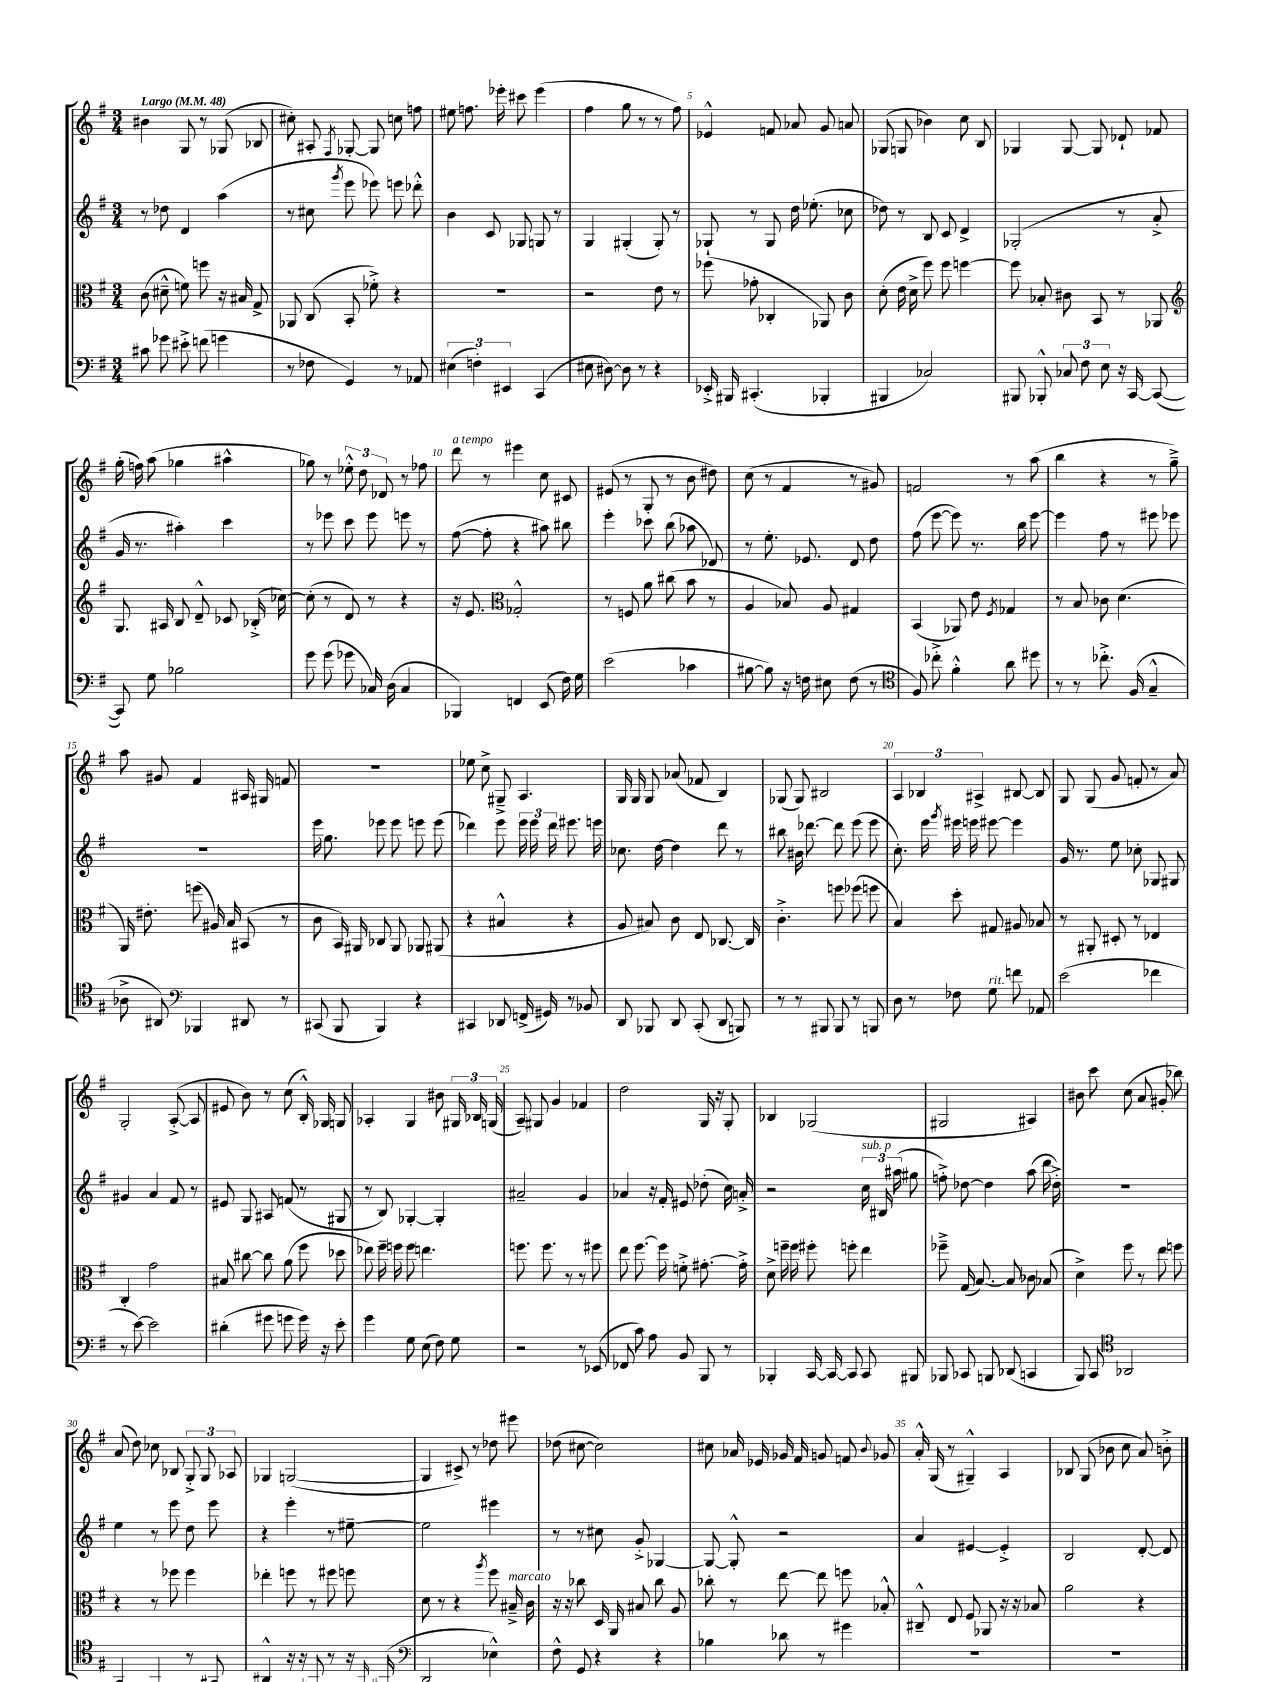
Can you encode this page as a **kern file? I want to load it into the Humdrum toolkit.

**kern	**kern	**kern	**kern
*part4	*part3	*part2	*part1
*staff4	*staff3	*staff2	*staff1
*clefF4	*clefC3	*clefG2	*clefG2
*k[f#]	*k[f#]	*k[f#]	*k[f#]
*M3/4	*M3/4	*M3/4	*M3/4
*MM48	*MM48	*MM48	*MM48
=1	=1	=1	=1
!	!	!	!LO:TX:a:B:t=Largo
8c#X\	(8c\	8r	4b#X\
8g-X\	8d#X~^^\	8dd-X\	.
8e#X'^\	8fn\)	4d/	8G/
(8fn\	8ffn\	.	8r
4gn\	16r	(4aa\	(8G-X/
.	16B#X/	.	.
.	8G^/	.	8B-X/
=2	=2	=2	=2
8r	8AA-X/	8r	8cc#X'\)
8F-X\	(8C/	8cc#X\	8A#X'/
.	.	8qggg/	8qF#/
4GG/)	8BB'/	8eee\	[8G-X'/
.	8f-X'^\)	8eee-X\)	8G-/]
8r	4r	8eeen\	8ccn\
8AA-X/	.	8ddd-X'^^\	8ffn\
=3	=3	=3	=3
(6E#X\	2.r	4b\	8ee#X\
.	.	.	8.ffn\
6Fn'\)	.	.	.
.	.	8c/	.
.	.	.	16eee-X'\
6EE#X/	.	.	.
.	.	8G-X/	8ccc#X\
(4CC/	.	8Gn/	(4eee-\
.	.	8r	.
=4	=4	=4	=4
8E#X\	2r	4G/	4ff#\
[8D#X\)	.	.	.
8D#\]	.	(4G#X'/	8gg\
8r	.	.	8r
4r	8e\	8G#'/)	8r
.	8r	8r	8ff#\)
=5	=5	=5	=5
16EE-X'^/	(8ff-X\	8G-X`/	4e-X^^/
16BBB#X/	.	.	.
(4.CC#X'/	8g-X'\	8r	.
.	4C-X'/	8G-/	8fn/
.	.	16dd\	8a-X/
.	.	(8.ee-X'\	.
4BBB-X'/	8AA-X/)	.	8g/
.	8c\	8cc-X\	8an/
=6	=6	=6	=6
4BBB#X/	(8d'\	8dd-X\)	(8G-X/
.	16e\	8r	8Gn/
.	16d^\	.	.
2C-X/)	8ff#\)	8B/	4b-X\)
.	8ff#\	8c/	.
.	[4ffn\	4d^/	8cc\
.	.	.	8B/
=7	=7	=7	=7
8BBB#X/	8ff\]	(2G-X'/	4G-X/
8BBB-X'^^/	8B-X'/	.	.
12C-X/	8c#X\	.	[8G-/
12F#\	.	.	.
.	8BB/	.	8G-/]
12E\	.	.	.
16r	8r	8r	8d-X`/
[16CC/	.	.	.
(8CC/_	8AA-X/	8a'^/	8f-X/
!!LO:LB:g=z
=8	=8	=8	=8
*	*clefG2	*	*
8CC/])	8.G/	16g/	(16gg'\
.	.	8.r	16ffn\)
8G\	.	.	(8aa\
.	16A#X/	.	.
2B-X\	8B/	4aa#X'\)	4gg-X\
.	8d~^^/	.	.
.	8c-X/	4ccc\	4aa#X^^\
.	(16B-X'^/	.	.
.	[16cc-X\)	.	.
=9	=9	=9	=9
8g\	(8cc-'\]	8r	8gg-X\)
(8g\	8r	8eee-X\	8r
8g-X\	8d/)	8ccc\	12ee-X'^^\
.	.	.	12dd\
16C-X/)	8r	8eee-\	.
.	.	.	12d-X/
(16D\	.	.	.
4C-/	4r	8eeen\	8r
.	.	8r	8ff-X\
=10	=10	=10	=10
!	!	!	!LO:TX:a:i:t=a tempo
4BBB-X/)	16r	([8ff#\	8ddd\
.	8.e/	.	.
.	.	8ff#'\]	8r
*	*clefC3	*	*
4FFn/	2G-X'^^/	4r	4eee#X\
(8EE/	.	8aa#X\)	8cc\
16F#\)	.	8bb#X\	8c#X/
16G\	.	.	.
=11	=11	=11	=11
(2e\	8r	4eee'\	(8e#X/
.	8Fn/	.	8r
.	8a\	8ccc-X\	8G'/
.	(8cc#X\	(8bb\	8r
4c-X\	8b\	8aa-X\	8b\
.	8r	8d-X/)	8dd#X\)
=12	=12	=12	=12
[8B#X\	4A/	8r	(8cc\
8B#\])	.	8.ee'\	8r
16r	8B-X/)	.	4f#/
16Fn\	.	8.e-X/	.
8E#X\	8A/	.	.
(8F\	4G#X/	8d/	8r
8r	.	8dd\	8g#X/)
=13	=13	=13	=13
*clefC4	*	*	*
8F#/)	(4BB/	(8ff#\	2fn/
8cc-X'^\	.	[8eee\	.
4f#'^^\	8AA-X/)	8eee\])	.
.	8e\	8.r	.
.	8qF#/	.	.
8a\	4G-X/	.	8r
.	.	16bb\	.
8dd#X\	.	[8eee\	(8aa\
=14	=14	=14	=14
8r	8r	4eee\]	4bb\
8r	8B/	.	.
8.cc-X'^\	8c-X\	8ff#\	4r
.	(4.d\	8r	.
(16F#/	.	.	.
4G~^^/	.	8eee#X\	8r
.	.	8eee-X\	8gg~^\)
!!LO:LB:g=z
=15	=15	=15	=15
8A-X^\	16AA/)	2.r	8aa\
.	8.e#X'\	.	.
8AA#X/)	.	.	8g#X/
*clefF4	*	*	*
4BBB-X/	(8ffn\	.	4f#/
.	16A#X/)	.	.
.	16B/	.	.
8DD#X/	(8BB#X/	.	16A#X/
.	.	.	16G#X/
8r	8r	.	8fn/
=16	=16	=16	=16
(8CC#X/	8c\	16eee\	2.r
.	.	8.gg\	.
8BBB/	16BB/)	.	.
.	16AA#X/	.	.
4BBB/)	8C-X/	8eee-X\	.
.	8AA#/	8eee-\	.
4r	8AA-X/	8eeen\	.
.	(8AA#X/	(8eee\	.
=17	=17	=17	=17
4CC#X/	4r	4ddd-X\)	8ee-X\
.	.	.	8cc^\
8DD-X/	4B#X^^/	8eee\	8G#X~^/
(16FFn^/	.	24eee\	4.A/
.	.	24eee\	.
16GG#X/)	.	.	.
.	.	24ddd-\	.
8r	4r	8.eee#X\	.
8BB-X/	.	.	.
.	.	16eeen\	.
=18	=18	=18	=18
8DD/	8A/	8.cc-X\	16G/
.	.	.	16G/
8BBB-X/	8B#X/)	.	8G/
.	.	[16dd\	.
8DD/	8c\	4dd\]	(8a-X/
(8CC'/	8E/	.	8f-X/
8DD/	[8.C-X/	8ddd\	4B/)
8BBBn/)	.	8r	.
.	16C-/]	.	.
=19	=19	=19	=19
8r	4.c'^\	8bb#X\	(8G-X/
8r	.	16b#X\	8G-/)
.	.	[8.ddd-X\	.
8BBB#X/	.	.	2B#X/
8BBB#/	8ffn\	8ddd-\]	.
8r	(8ff-X\	(8eee\	.
8BBBn/	8ffn\	8eee\	.
=20	=20	=20	=20
8D\	4B/)	8.cc'\)	6A/
8r	.	.	.
.	.	.	6B-X/
.	.	16eee\	.
.	.	8qggg/	.
8F-X\	8dd'\	16eee#X\	.
.	.	16eeen\	.
.	.	.	6A#X^/
!LO:TX:a:i:t=rit.	!	!	!
8G\	8G#X/	[8eee#X\	.
8fn\	8A#X/	4eee#\]	[8B#X/
8AA-X/	8B-X/	.	8B#/]
=21	=21	=21	=21
(2e\	8r	16g/	8G/
.	.	8.r	.
.	8AA#X'/	.	(8G/
.	8D#X'/	8ee\	8g/
.	8r	8cc-X'\	8fn'/
4f-X\	4E-X/	8G-X/	8r
.	.	8G#X/	8a/)
!!LO:LB:g=z
=22	=22	=22	=22
8r	4C'/	4g#X/	2G'/
[8e\)	.	.	.
2e\]	2g\	4a/	.
.	.	8f#/	([8A'^/
.	.	8r	8A/]
=23	=23	=23	=23
(4d#X'\	8B#X/	8e#X/	8e#X/
.	[8cc#X\	8G/	8b\)
8g#X\	8cc#\]	8A#X/	8r
8gn\	(8a\	(8fn/	(8cc\
16g\)	8ff#\	8r	16B'^^/)
16r	.	.	16G-X/
8e'\	8dd-X\	8G#X/	8Gn/
=24	=24	=24	=24
4g\	8ee-X\)	8r	4A-X'/
.	16ff#~\	8B/)	.
.	16ffn\	.	.
8G\	8ff\	[4G-X'/	4G/
(8E\	4.een\	.	.
8F#\)	.	4G-'/]	8b#X\
8G\	.	.	24G#X/
.	.	.	24B-X/
.	.	.	(24Gn/
=25	=25	=25	=25
2r	8.ffn\	2a#X~/	8A~/)
.	.	.	8G#X/
.	8.ff\	.	.
.	.	.	4g/
.	8r	.	.
8r	8r	4g/	4f-X/
(8EE-X/	8ff#X\	.	.
=26	=26	=26	=26
8FF-X/	8ee\	4a-X/	2dd\
8c\)	[8.ff#\	.	.
8A\	.	16r	.
.	16ff#\]	16f#'/	.
8BB/	8fn'^\	8e#X/	.
8BBB/	[8.g#X'\	(8dd-X'\	16G/
.	.	.	16r
8r	.	16cc\)	8G'/
.	16g#'^\]	16an'^/	.
=27	=27	=27	=27
4BBB-X'/	8d^\	2r	4B-X/
.	16ffn~\	.	.
.	16ff\	.	.
[16CC/	8ff#X'\	.	(2G-X/
16CC/_	.	.	.
8CC/]	8ffn'\	.	.
!	!	!LO:TX:a:i:t=sub. p	!
8CC/	4ee\	24cc\	.
.	.	24B#X/	.
.	.	(24aa#X\	.
8BBB#X/	.	8gg#X\	.
=28	=28	=28	=28
8BBB-X/	8ff-X~^\	8ffn'^\)	2G#X/
8CC-X/	(16G/	[8dd-X\	.
.	[8.B/)	.	.
8BBBn/	.	4dd-\]	.
(8DD-X/	8B/]	.	.
4CCn/	8c-X\	(8aa\	4A#X/)
.	(8B-X/	16ddd\	.
.	.	16dd-'^\)	.
=29	=29	=29	=29
8BBB/)	4d^\)	2.r	8b#X\
8CC/	.	.	8ccc\
*clefC4	*	*	*
2AA-X/	8ff#\	.	(8cc\
.	8r	.	8a/
.	8ee\	.	8g#X'/
.	8ffn\	.	8bb-X\)
!!LO:LB:g=z
=30	=30	=30	=30
4GG/	4r	4ee\	(8a/
.	.	.	8dd\)
4FF#/	8r	8r	8cc-X\
.	8ff-X\	8eee\	8B-X/
8r	4ff-\	8dd\	12G'^/
.	.	.	12G/
8GG#X/	.	8eee\	.
.	.	.	12A-X/
=31	=31	=31	=31
(4AA#X'^^/	4ee-X'\	4r	4G-X/
16r	8ffn\	4eee'\	([2Gn/
16r	.	.	.
8FFn/)	8r	.	.
8r	8ff#X\	8r	.
16r	8ffn\	[8ee#X~\	.
16qqEE/	.	.	.
(16FF#X/	.	.	.
=32	=32	=32	=32
*clefF4	*	*	*
2DD/	8d\	2ee#\]	4G/]
.	8r	.	.
.	4r	.	8c#X^/)
.	.	.	8r
.	8qaa/	.	.
4E-X^^\)	8ff#\	4eee#X\	8dd-X\
!	!LO:TX:a:i:t=marcato	!	!
.	16B#X~^/	.	8eee#X\
.	16c\	.	.
=33	=33	=33	=33
8F#^^\	16r	8r	(8dd-X\
.	16r	.	.
8GG/	8cc-X\	8r	[8cc#X\
4r	16D/	8cc#X\	2cc#\])
.	16AA/	.	.
.	8B#X/	8g'^/	.
4r	8cc-\	[4G-X/	.
.	8A/	.	.
=34	=34	=34	=34
4B-X\	8cc-X'\	8G-/_	8cc#X\
.	8r	8G-'^^/]	16a-X/
.	.	.	16e-X/
8d-X\	[8ee\	2r	16g-X/
.	.	.	16f#/
8r	8ee\]	.	8gn/
4g#X\	8ffn\	.	8fn/
.	.	.	8qqb/
.	8B-X'^^/	.	8g-X/
=35	=35	=35	=35
2.r	8C#X~^^/	4a/	16a'^^/
.	.	.	(16G/
.	8E/	.	8r
.	8F#/	[4e#X/	4G#X~^^/)
.	8AA-X/	.	.
.	16r	4e#'^/]	4A/
.	16r	.	.
.	8B-X/	.	.
=36	=36	=36	=36
2.r	2a\	2B/	8B-X/
.	.	.	(8G/
.	.	.	8b-X\
.	.	.	8cc\
.	4r	[8d'/	8a/)
.	.	8d/]	8bn'^\
==	==	==	==
*-	*-	*-	*-
